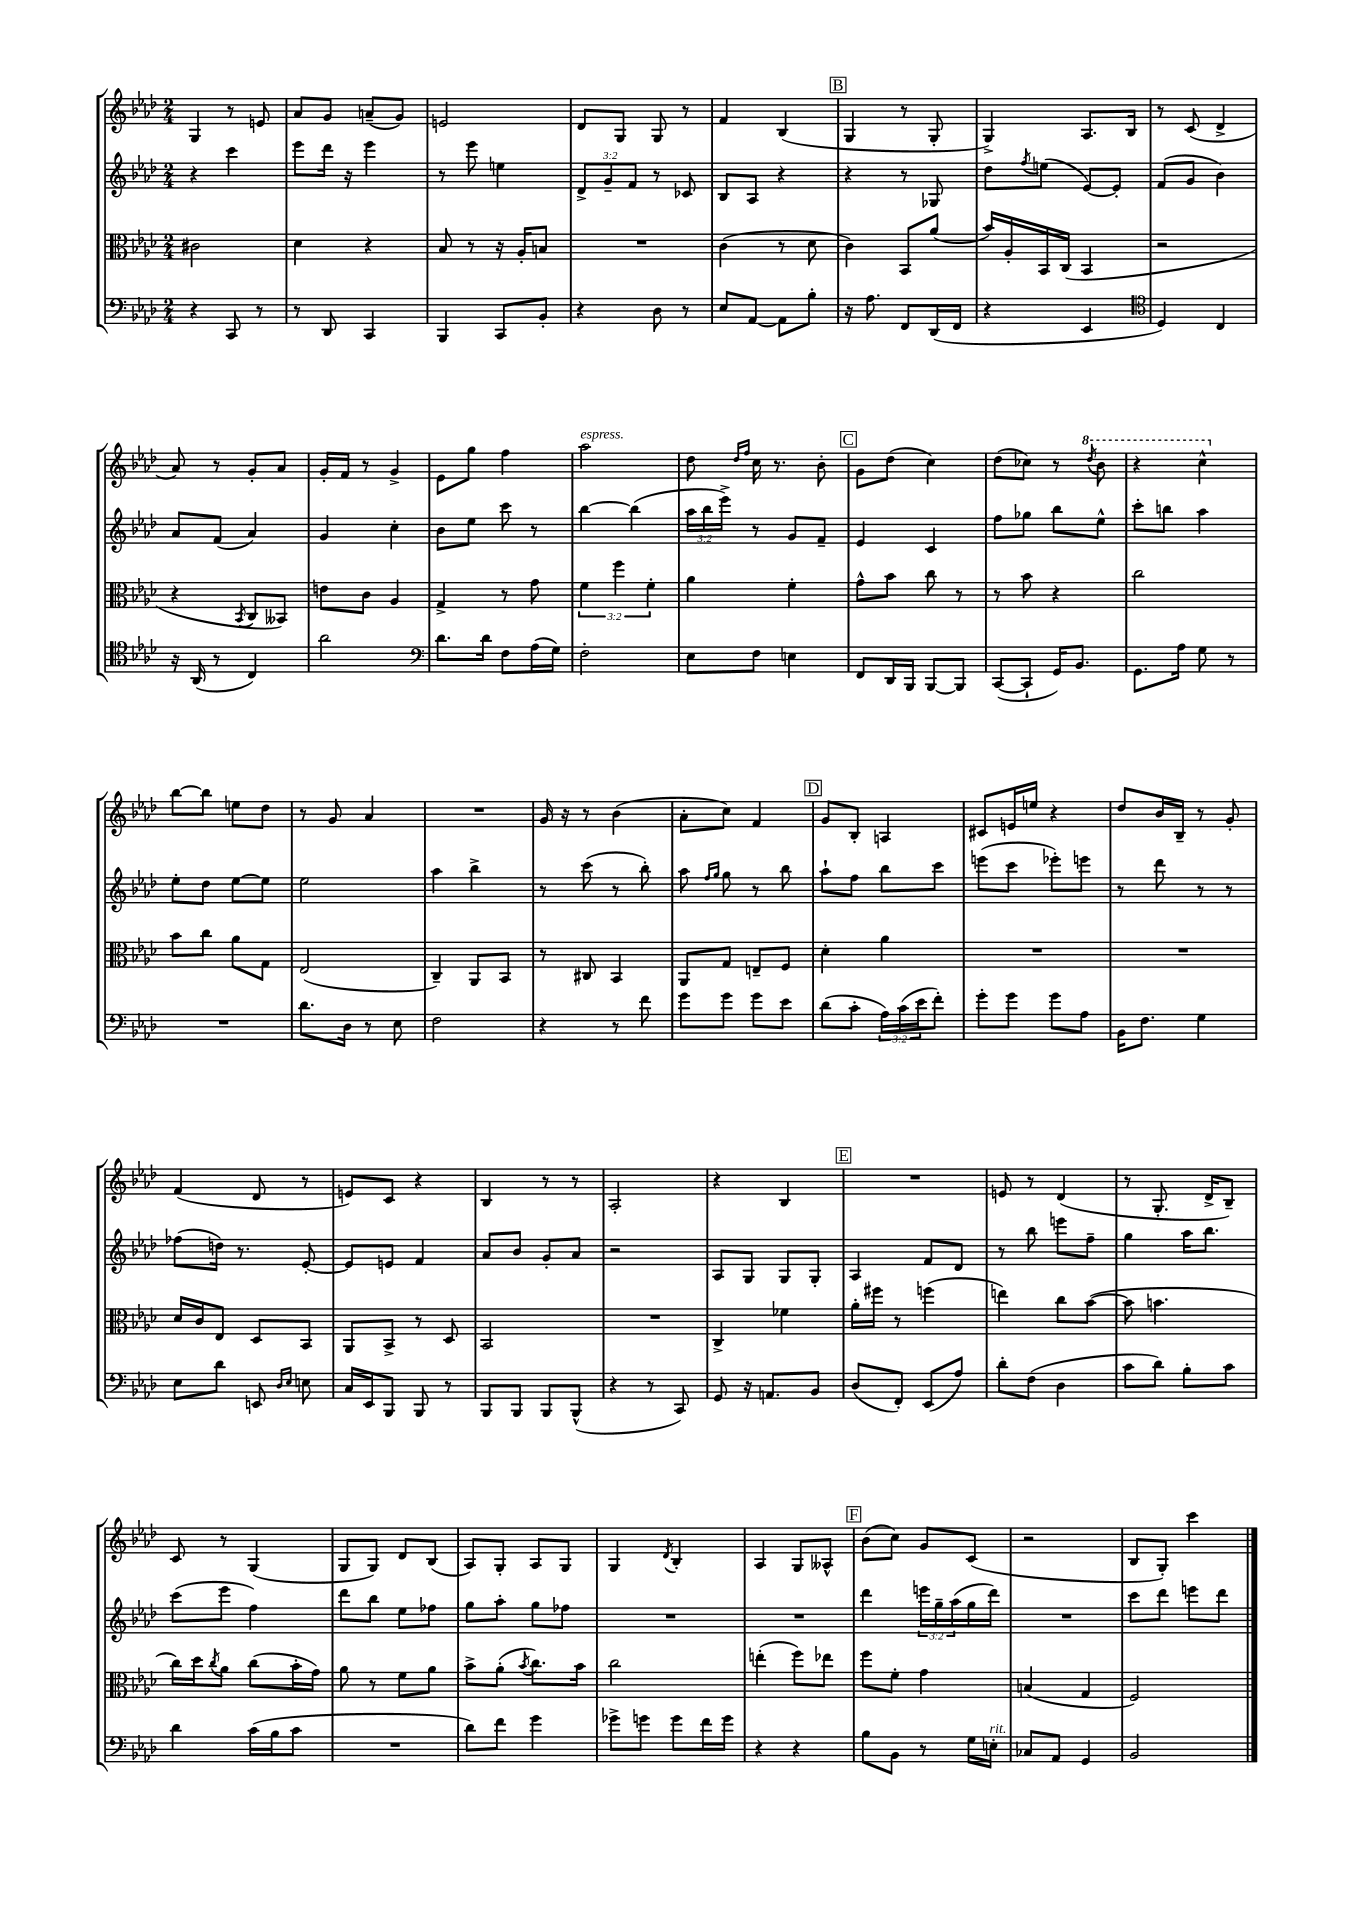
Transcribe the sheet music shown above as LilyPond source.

<<
\new StaffGroup <<
\new Staff = "s0" {
    \clef treble \key aes \major \numericTimeSignature \time 2/4
    g4 r8 e'8 |
    aes'8 g'8 a'8--( g'8) |
    e'2 |
    des'8 g8 g8 r8 |
    f'4 bes4( |
    \mark \markup { \box "B" } g4 r8 g8-. |
    g4->) aes8. bes16 |
    r8 c'8( des'4-> |
    aes'8) r8 g'8-. aes'8 |
    g'16-. f'16 r8 g'4-> |
    ees'8 g''8 f''4 |
    aes''2^\markup { \italic "espress." } |
    des''8 \grace { des''16 f''16 } c''16 r8. bes'8-. |
    \mark \markup { \box "C" } g'8 des''8( c''4) |
    des''8( ces''8) r8 \ottava #1 \acciaccatura { des'''8 } bes''8 |
    r4 c'''4-^ \ottava #0 |
    bes''8~ bes''8 e''8 des''8 |
    r8 g'8 aes'4 |
    R2 |
    g'16 r16 r8 bes'4( |
    aes'8-. c''8) f'4 |
    \mark \markup { \box "D" } g'8 bes8-. a4 |
    cis'8 e'16 e''16 r4 |
    des''8 bes'16 bes16-- r8 g'8-. |
    f'4( des'8 r8 |
    e'8) c'8 r4 |
    bes4 r8 r8 |
    aes2-. |
    r4 bes4 |
    \mark \markup { \box "E" } R2 |
    e'8 r8 des'4( |
    r8 g8.-. des'16-> bes8--) |
    c'8 r8 g4( |
    g8 g8) des'8 bes8( |
    aes8) g8-. aes8 g8 |
    g4 \acciaccatura { des'8 } bes4-. |
    aes4 g8 aeses8-^ |
    \mark \markup { \box "F" } bes'8( c''8) g'8 c'8( |
    r2 |
    bes8 g8-.) c'''4 \bar "|." |
}
\new Staff = "s1" {
    \clef treble \key aes \major \numericTimeSignature \time 2/4 \override Staff.TupletNumber.text = #tuplet-number::calc-fraction-text
    r4 c'''4 |
    ees'''8 des'''16 r16 ees'''4 |
    r8 ees'''8 e''4 |
    \tuplet 3/2 { des'8-> g'8-- f'8 } r8 ces'8 |
    bes8 aes8 r4 |
    \mark \markup { \box "B" } r4 r8 ges8 |
    des''8 \acciaccatura { f''8 } e''8( ees'8~) ees'8-. |
    f'8( g'8 bes'4) |
    aes'8 f'8( aes'4) |
    g'4 c''4-. |
    bes'8 ees''8 c'''8 r8 |
    bes''4~ bes''4( |
    \tuplet 3/2 { aes''16 bes''16 ees'''16->) } r8 g'8 f'8-- |
    \mark \markup { \box "C" } ees'4 c'4 |
    f''8 ges''8 bes''8 ees''8-^ |
    c'''8-. b''8 aes''4 |
    ees''8-. des''8 ees''8~ ees''8 |
    ees''2 |
    aes''4 bes''4-> |
    r8 c'''8( r8 bes''8-.) |
    aes''8 \grace { f''16 g''16 } g''8 r8 bes''8 |
    \mark \markup { \box "D" } aes''8-! f''8 bes''8 c'''8 |
    e'''8( c'''8 ees'''8-.) e'''8 |
    r8 des'''8 r8 r8 |
    fes''8( d''16) r8. ees'8~-. |
    ees'8 e'8 f'4 |
    aes'8 bes'8 g'8-. aes'8 |
    r2 |
    aes8 g8 g8 g8-. |
    \mark \markup { \box "E" } aes4 f'8 des'8 |
    r8 bes''8 e'''8 f''8-- |
    g''4 aes''16 bes''8. |
    c'''8( ees'''8 f''4) |
    des'''8 bes''8 ees''8 fes''8 |
    g''8 aes''8-. g''8 fes''8 |
    R2 |
    R2 |
    \mark \markup { \box "F" } des'''4 \tuplet 3/2 { e'''16 g''16-- aes''16( } g''16 des'''16) |
    R2 |
    c'''8 des'''8 e'''8 des'''8 \bar "|." |
}
\new Staff = "s2" {
    \clef alto \key aes \major \numericTimeSignature \time 2/4 \override Staff.TupletNumber.text = #tuplet-number::calc-fraction-text
    cis'2 |
    des'4 r4 |
    bes8 r8 r16 aes16-. b8 |
    R2 |
    c'4( r8 des'8 |
    \mark \markup { \box "B" } c'4) bes,8 aes'8( |
    bes'16) aes16-. bes,16 c16( bes,4 |
    r2 |
    r4 \acciaccatura { bes,8 } c8 beses,8) |
    e'8 c'8 aes4 |
    g4-> r8 g'8 |
    \tuplet 3/2 { f'4 f''4 f'4-. } |
    aes'4 f'4-. |
    \mark \markup { \box "C" } g'8-^ bes'8 c''8 r8 |
    r8 bes'8 r4 |
    c''2 |
    bes'8 c''8 aes'8 g8 |
    ees2( |
    c4--) aes,8 bes,8 |
    r8 cis8 bes,4 |
    aes,8 g8 e8-- f8 |
    \mark \markup { \box "D" } des'4-. aes'4 |
    R2 |
    R2 |
    des'16 c'16 ees8 des8 bes,8 |
    aes,8 bes,8-> r8 des8 |
    bes,2 |
    R2 |
    c4-> fes'4 |
    \mark \markup { \box "E" } aes'16-. fis''16 r8 f''4( |
    e''4) c''8 bes'8~( |
    bes'8 b'4. |
    c''16) des''16 \acciaccatura { c''8 } aes'8 c''8( bes'16-. g'16) |
    aes'8 r8 f'8 aes'8 |
    bes'8-> aes'8-.( \acciaccatura { bes'8 } c''8.) bes'16 |
    c''2 |
    e''4-.( f''8) ees''8 |
    \mark \markup { \box "F" } f''8 f'8-. g'4 |
    b4( g4 |
    f2) \bar "|." |
}
\new Staff = "s3" {
    \clef bass \key aes \major \numericTimeSignature \time 2/4 \override Staff.TupletNumber.text = #tuplet-number::calc-fraction-text
    r4 c,8 r8 |
    r8 des,8 c,4 |
    bes,,4 c,8 bes,8-. |
    r4 des8 r8 |
    ees8 aes,8~ aes,8 bes8-. |
    \mark \markup { \box "B" } r16 aes8. f,8 des,16( f,16 |
    r4 ees,4 |
    \clef tenor des4) c4 |
    r16 aes,16( r8 c4) |
    aes'2 |
    \clef bass des'8. des'16 f8 aes16( g16) |
    f2-. |
    ees8 f8 e4 |
    \mark \markup { \box "C" } f,8 des,16 bes,,16 bes,,8~ bes,,8 |
    c,8~( c,8-! g,16) bes,8. |
    g,8. aes16 g8 r8 |
    R2 |
    des'8. des16 r8 ees8 |
    f2 |
    r4 r8 f'8 |
    g'8 g'8 g'8 ees'8 |
    \mark \markup { \box "D" } des'8( c'8-. \tuplet 3/2 { aes16) c'16( ees'16 } f'8-.) |
    g'8-. g'8 g'8 aes8 |
    bes,16 f8. g4 |
    ees8 des'8 e,8 \grace { des16 ees16 } e8 |
    c16 ees,16 bes,,8 bes,,8 r8 |
    bes,,8 bes,,8 bes,,8 bes,,8-^( |
    r4 r8 c,8) |
    g,8 r16 a,8. bes,8 |
    \mark \markup { \box "E" } des8( f,8-.) ees,8( aes8) |
    des'8-. f8( des4 |
    c'8 des'8) bes8-. c'8 |
    des'4 c'16( bes16 c'8 |
    R2 |
    des'8) f'8 g'4 |
    ges'8-> g'8 g'8 f'16 g'16 |
    r4 r4 |
    \mark \markup { \box "F" } bes8 bes,8 r8 g16 e16-.^\markup { \italic "rit." } |
    ces8 aes,8 g,4 |
    bes,2 \bar "|." |
}
>>
>>
\layout { \context { \Score \remove "Bar_number_engraver" } }
